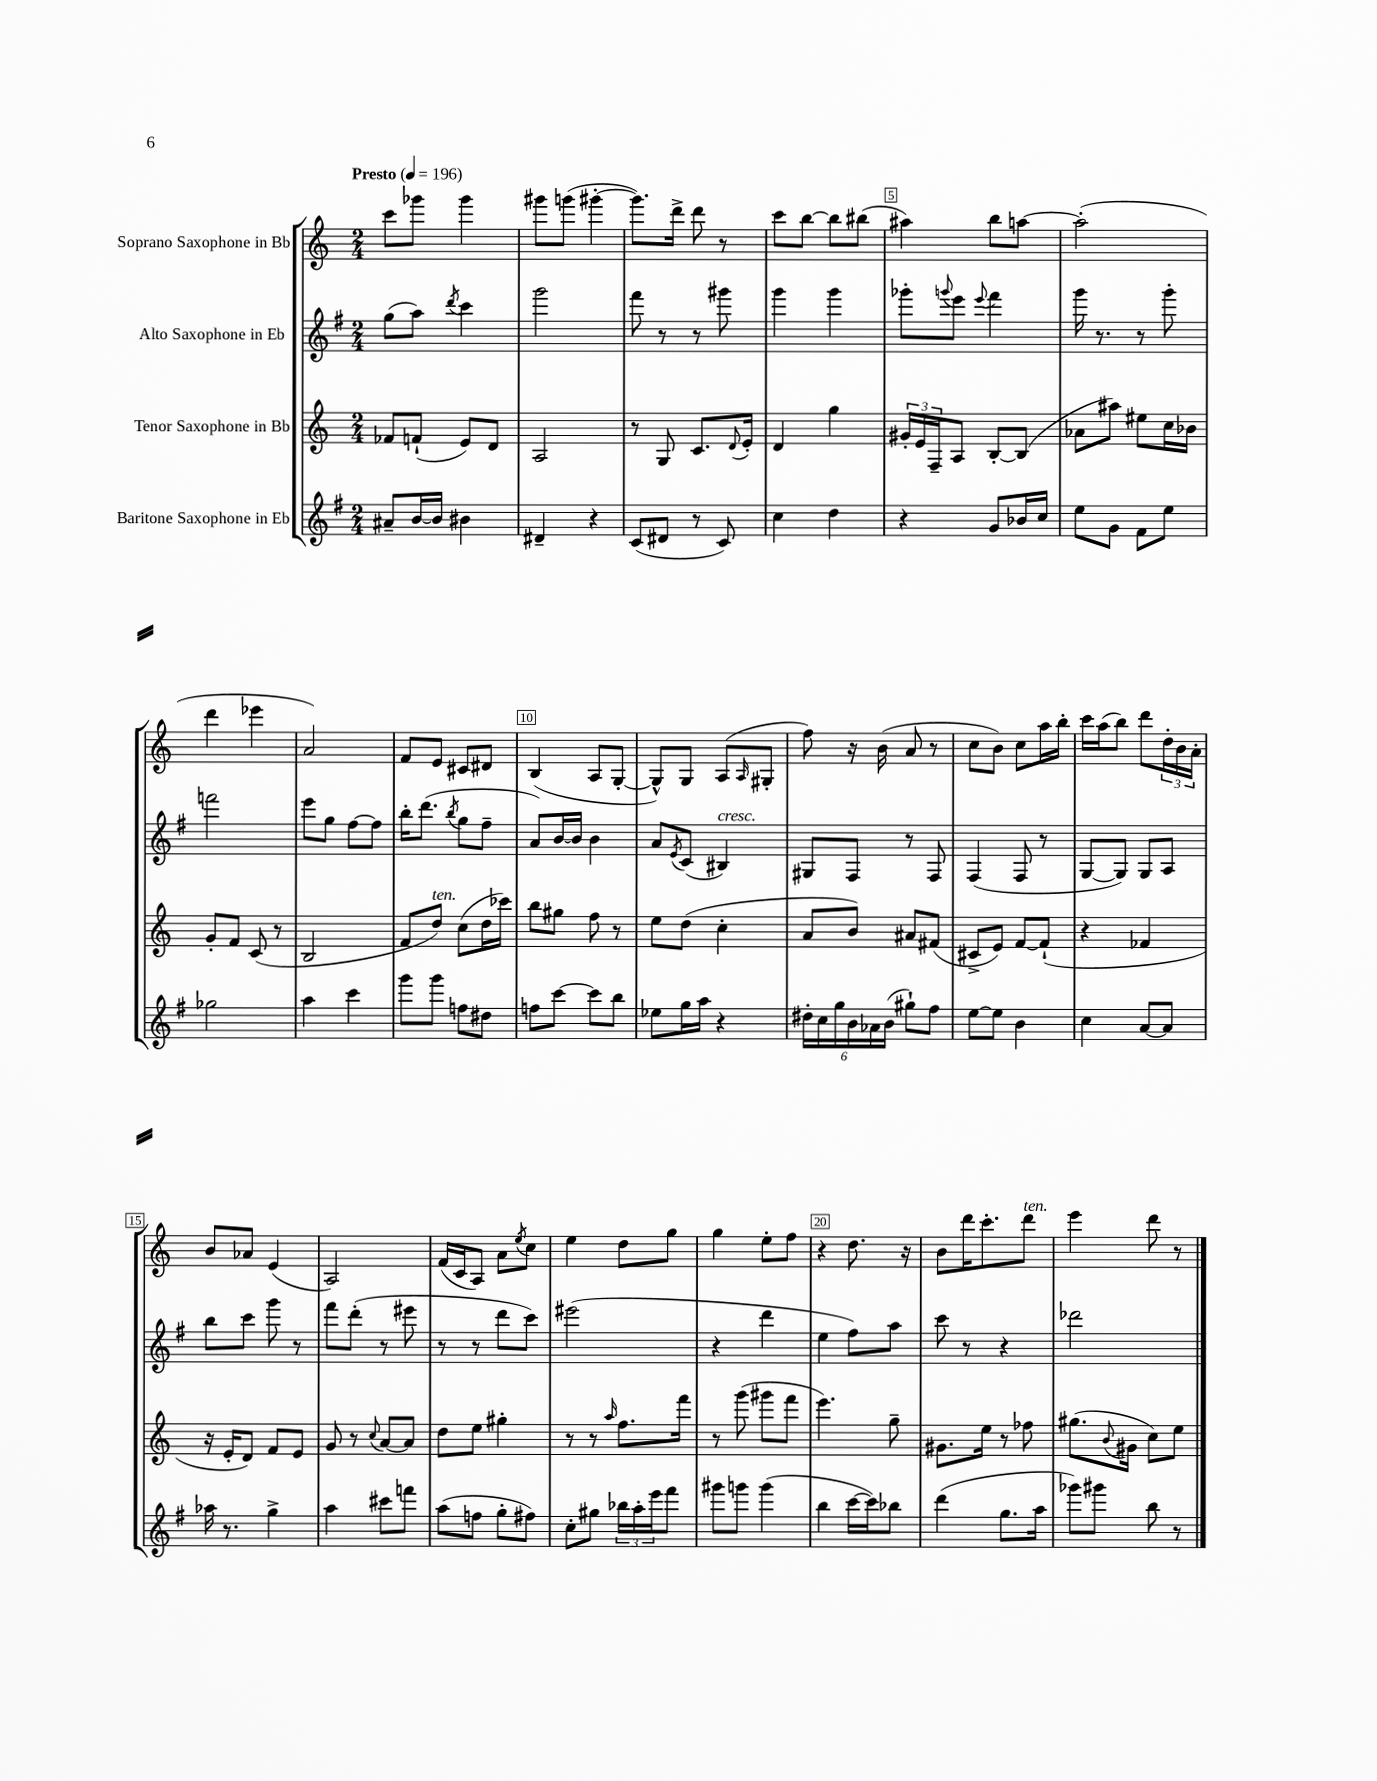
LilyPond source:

<<
\new StaffGroup <<
\new Staff = "s0" \with { instrumentName = "Soprano Saxophone in Bb" } {
    \clef treble \key c \major \numericTimeSignature \time 2/4 \tempo "Presto" 4 = 196
    c'''8 ges'''8 ges'''4 |
    gis'''8 g'''8( gis'''4~-. |
    gis'''8.) d'''16-> d'''8 r8 |
    c'''8 b''8~ b''8 bis''8( |
    ais''4) b''8 a''8~ |
    a''2-.( |
    d'''4 ees'''4 |
    a'2) |
    f'8 e'8 cis'8 dis'8 |
    b4( a8 g8~-. |
    g8-^) g8 a8( \grace { a16 } gis8-. |
    f''8) r16 b'16( a'8 r8 |
    c''8 b'8) c''8 a''16 b''16-. |
    c'''16 a''16( b''8) d'''8 \tuplet 3/2 { d''16-. b'16 a'16-. } |
    b'8 aes'8 e'4( |
    a2) |
    f'16( c'16 a8) a'8 \acciaccatura { e''8 } c''8 |
    e''4 d''8 g''8 |
    g''4 e''8-. f''8 |
    r4 d''8. r16 |
    b'8 d'''16 c'''8.-. d'''8^\markup { \italic "ten." } |
    e'''4 d'''8 r8 \bar "|." |
}
\new Staff = "s1" \with { instrumentName = "Alto Saxophone in Eb" } {
    \clef treble \key g \major \numericTimeSignature \time 2/4
    g''8( a''8) \acciaccatura { d'''8 } c'''4 |
    g'''2 |
    fis'''8 r8 r8 gis'''8 |
    g'''4 g'''4 |
    ges'''8-. \appoggiatura { g'''8 } e'''8 \appoggiatura { e'''8 } fis'''4 |
    g'''16 r8. r8 g'''8-. |
    f'''2 |
    e'''8 g''8 fis''8~ fis''8 |
    b''16-. d'''8.( \acciaccatura { b''8 } g''8 fis''8-- |
    a'8) b'16~ b'16 b'4 |
    a'8 \acciaccatura { e'8 } c'8( bis4^\markup { \italic "cresc." }) |
    gis8 fis8 r8 fis8 |
    fis4( fis8 r8 |
    g8~ g8) g8 a8 |
    b''8 c'''8 g'''8 r8 |
    fis'''8 d'''8-.( r8 eis'''8 |
    r8 r8 d'''8 c'''8) |
    eis'''2( |
    r4 d'''4 |
    e''4 fis''8) a''8 |
    c'''8 r8 r4 |
    des'''2 \bar "|." |
}
\new Staff = "s2" \with { instrumentName = "Tenor Saxophone in Bb" } {
    \clef treble \key c \major \numericTimeSignature \time 2/4
    fes'8 f'8-!( e'8) d'8 |
    a2 |
    r8 g8 c'8. \appoggiatura { d'8 } e'16-. |
    d'4 g''4 |
    \tuplet 3/2 { gis'16-. e'16 f16-- } a8 b8~-. b8( |
    aes'8 ais''8) eis''8 c''16 bes'16 |
    g'8-. f'8 c'8( r8 |
    b2 |
    f'8 d''8^\markup { \italic "ten." }) c''8( d''16 ces'''16) |
    b''8 gis''8 f''8 r8 |
    e''8 d''8( c''4-. |
    a'8 b'8) ais'8 fis'8( |
    cis'8-> e'8) f'8~ f'8-!( |
    r4 fes'4 |
    r16 e'16-. d'8) f'8 e'8 |
    g'8 r8 \appoggiatura { c''8 } a'8~ a'8 |
    d''8 e''8 gis''4-. |
    r8 r8 \grace { a''16 } f''8. f'''16 |
    r8 g'''8( gis'''8 f'''8 |
    e'''4.) g''8-- |
    gis'8. e''16 r8 fes''8 |
    gis''8.( \appoggiatura { b'8 } gis'16 c''8) e''8 \bar "|." |
}
\new Staff = "s3" \with { instrumentName = "Baritone Saxophone in Eb" } {
    \clef treble \key g \major \numericTimeSignature \time 2/4
    ais'8-- b'16~ b'16 bis'4 |
    dis'4-- r4 |
    c'8( dis'8 r8 c'8) |
    c''4 d''4 |
    r4 g'8 bes'16 c''16 |
    e''8 g'8 fis'8 e''8 |
    ges''2 |
    a''4 c'''4 |
    g'''8 g'''8 f''8 dis''8 |
    f''8 c'''8~ c'''8 b''8 |
    ees''8 g''16 a''16 r4 |
    \tuplet 6/4 { dis''16-. c''16 g''16 b'16 aes'16 b'16( } gis''8-!) fis''8 |
    e''8~ e''8 b'4 |
    c''4 a'8~ a'8 |
    aes''16 r8. g''4-> |
    a''4 cis'''8 f'''8 |
    a''8( f''8 g''8-. fis''8) |
    c''8-. gis''8 \tuplet 3/2 { bes''16 a''16-. e'''16 } fis'''8 |
    gis'''8 g'''8 g'''4( |
    b''4 c'''16~ c'''16) bes''8 |
    d'''4( g''8. a''16 |
    ges'''8) gis'''8 b''8 r8 \bar "|." |
}
>>
>>
\layout { \context { \Score \override BarNumber.break-visibility = ##(#f #t #t) barNumberVisibility = #(every-nth-bar-number-visible 5) \override BarNumber.stencil = #(make-stencil-boxer 0.1 0.3 ly:text-interface::print) } }
